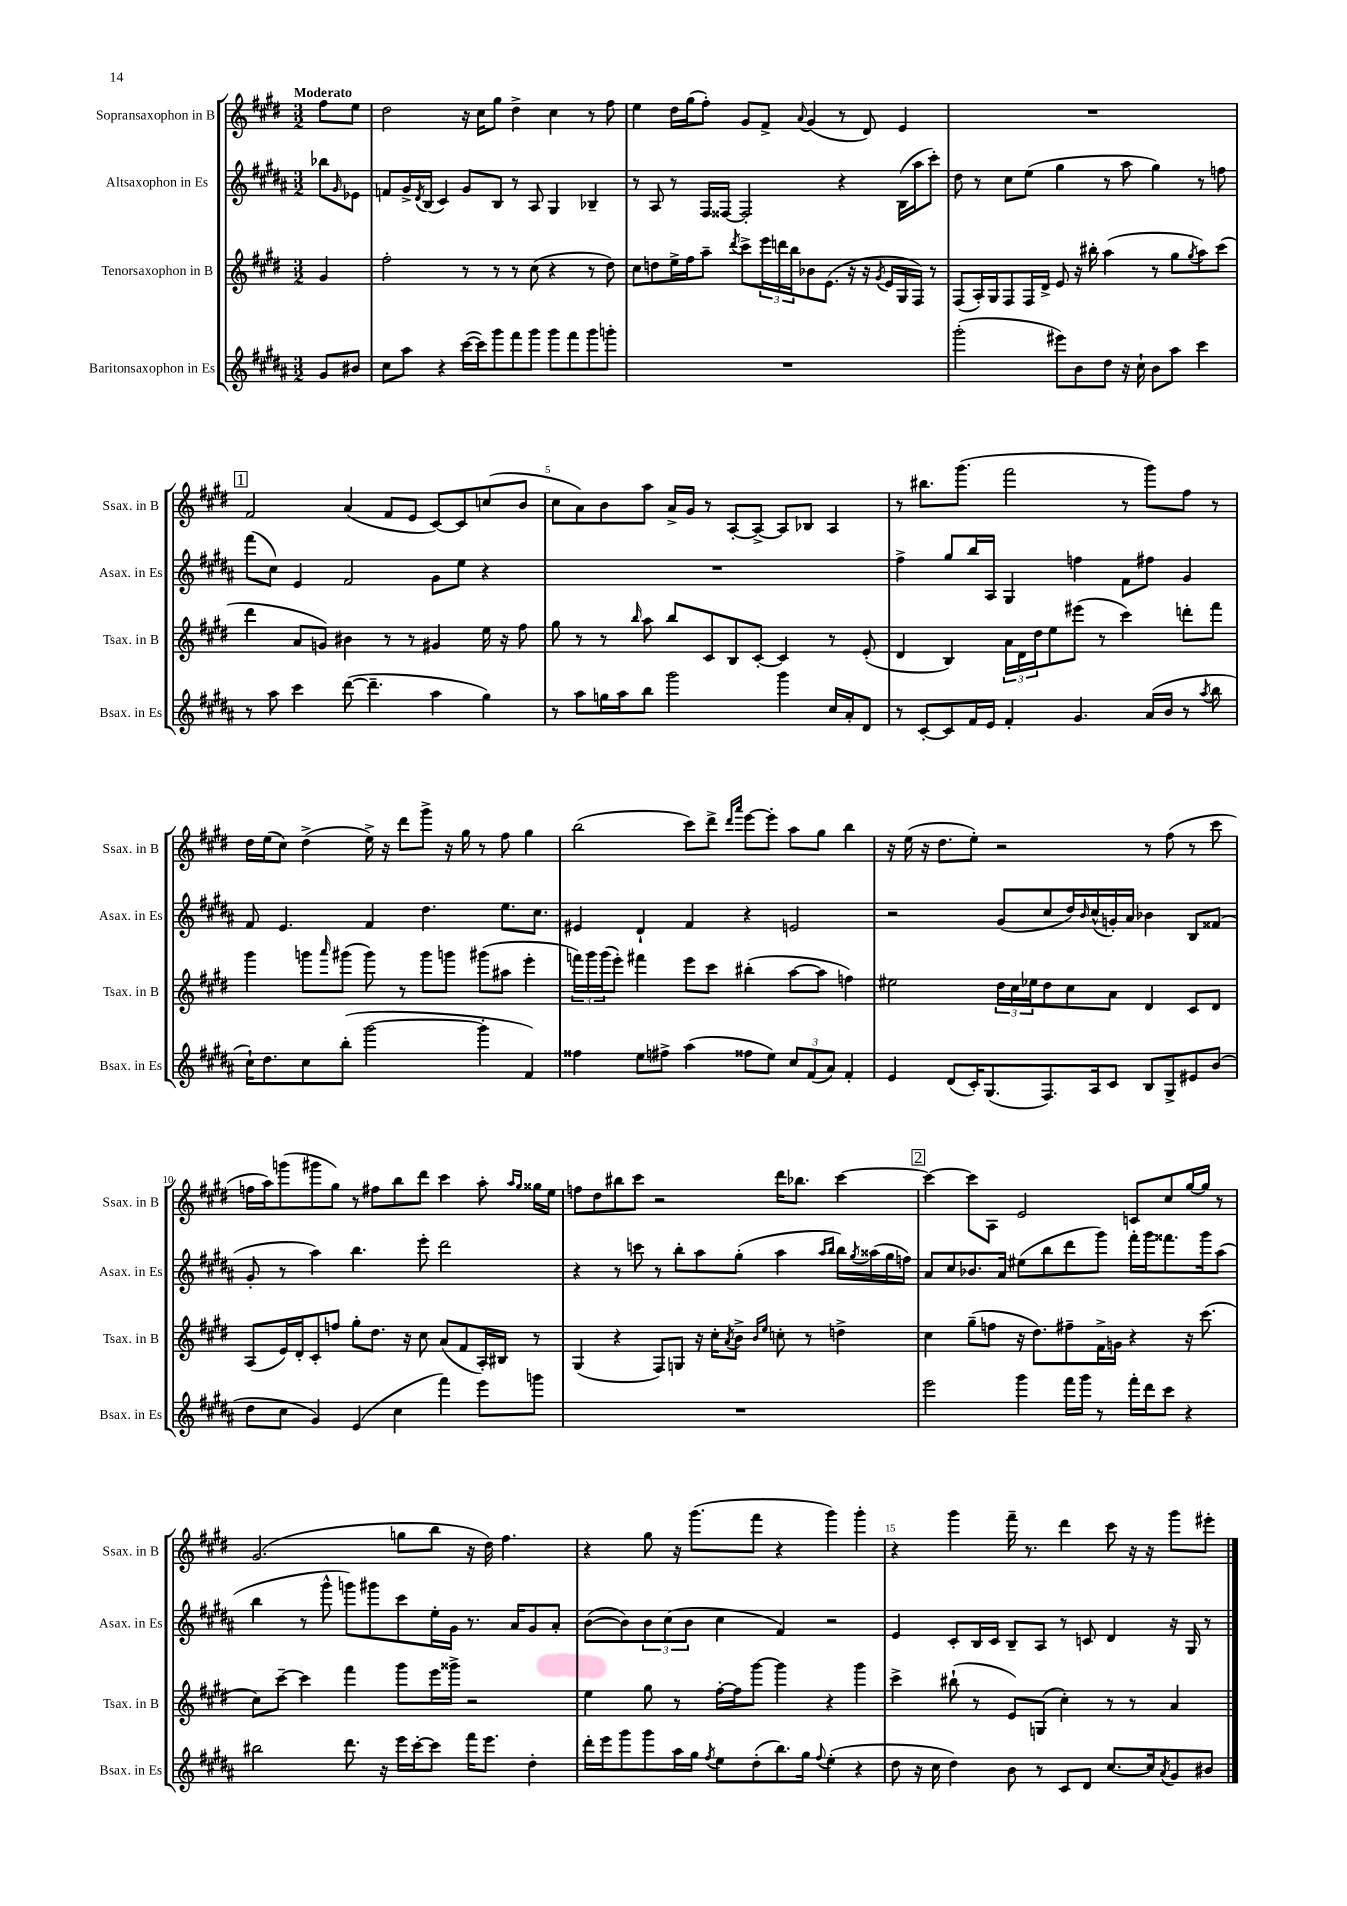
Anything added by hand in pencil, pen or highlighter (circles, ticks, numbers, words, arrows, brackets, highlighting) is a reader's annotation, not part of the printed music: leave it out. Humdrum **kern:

**kern	**kern	**kern	**kern
*part4	*part3	*part2	*part1
*staff4	*staff3	*staff2	*staff1
*I"Baritonsaxophon in Es	*I"Tenorsaxophon in B	*I"Altsaxophon in Es	*I"Sopransaxophon in B
*I'Bsax. in Es	*I'Tsax. in B	*I'Asax. in Es	*I'Ssax. in B
*clefG2	*clefG2	*clefG2	*clefG2
*k[f#c#g#d#a#]	*k[f#c#g#d#]	*k[f#c#g#d#a#]	*k[f#c#g#d#]
*M3/2	*M3/2	*M3/2	*M3/2
=	=	=	=
!	!	!	!LO:TX:a:B:t=Moderato
8g#/L	4g#/	8bb-X\L	8ff#\L
.	.	16qqg#/	.
8b#X/J	.	8e-X\J	8ee\J
=1	=1	=1	=1
8cc#\L	2ff#'\	8fn/L	2dd#\
8aa#\J	.	16g#^/L	.
.	.	8qd#/	.
.	.	(16B/JJ	.
4r	.	4c#/)	.
([16ccc#\LL	8r	8g#/L	16r
16ccc#\J])	.	.	16cc#\KL
8ggg#\	8r	8B/J	8gg#\J
8fff#\	8r	8r	4dd#^\
8ggg#\J	(8cc#\	8A#/	.
8ggg#\L	4r	4G#/	4cc#\
8fff#\	.	.	.
8ggg#\	8r	4B-X~/	8r
8gggn'\J	8dd#\)	.	8ff#\
=2	=2	=2	=2
1.r	8cc#\L	8r	4ee\
.	8ddn\	8A#/	.
.	16ee^\L	8r	16dd#\LL
.	16ff#\J	.	(16gg#\J
.	8aa~\J	16F#/LL	8ff#'\J)
.	.	[16F##X/JJ	.
.	8qddd#/	.	.
.	8ccc#^\L	2F##'/]	8g#/L
.	24eee\L	.	8f#^/J
.	24dddn\	.	.
.	24bb\J	.	.
.	.	.	8qqa/
.	8b-X\	.	(4g#/
.	(8.e\J	.	.
.	.	4r	8r
.	16r	.	.
.	16r	.	8d#/)
.	8qg#/	.	.
.	16e/LL	.	.
.	16G#/	(16B\LL	4e/
.	16F#/JJ)	16aa#\J	.
.	8r	8ccc#'\J)	.
=3	=3	=3	=3
(2ggg#'\	(8F#/L	8dd#\	1.r
.	16A'/L)	8r	.
.	16G#/J	.	.
.	8F#/	8cc#\L	.
.	16F#/L	(8ee\J	.
.	16d#^/JJ	.	.
8eee#X\L)	8e/	4gg#\	.
8b\	16r	.	.
.	16bb#X'\	.	.
8dd#\J	(4aa\	8r	.
16r	.	8aa#\	.
16cc#`\	.	.	.
8b\L	8r	4gg#\)	.
8aa#\J	8gg#\L	.	.
.	8qgg#/	.	.
4ccc#\	8aa\)	8r	.
.	(8ccc#\J	8ffn\	.
!!LO:LB:g=z
!!LO:REH:place=s1:t=1
=4	=4	=4	=4
8r	4ddd#\	(8fff#\L	2f#/
8aa#\	.	8cc#\J)	.
4ccc#\	8a/L	4e/	.
.	8gn/J)	.	.
([8ddd#\	4b#X\	2f#/	(4a/
4.ddd#~\]	.	.	.
.	8r	.	8f#/L
.	8r	.	8e/J
4aa#\	4g#X/	8g#\L	[8c#/L)
.	.	8ee\J	8c#/]
4gg#\)	16ee\	4r	(8ccn/
.	16r	.	.
.	8ff#\	.	8b/J
=5	=5	=5	=5
8r	8gg#\	1.r	8cc#\L
8aa#\L	8r	.	8a\)
16ggn\L	8r	.	8b\
16aa#\J	.	.	.
.	16qqbb/	.	.
8bb\J	8aa\	.	8aa\J
2ggg#\	8bb/L	.	16a^/LL
.	.	.	16g#/JJ
.	8c#/	.	8r
.	8B/	.	[8A'/L
.	[8c#'/J	.	8A^/J_
4ggg#\	4c#/]	.	8A/L]
.	.	.	8B-X/J
16cc#/LL	8r	.	4A/
16a#'/J	.	.	.
8d#/J	(8e'/	.	.
=6	=6	=6	=6
8r	4d#/	4ff#^\	8r
[8c#'/L	.	.	8.bb#X\L
8c#/]	4B/)	8gg#/L	.
.	.	.	(8.ggg#\J
16f#/L	.	16bb/L	.
16e/JJ	.	16A#/JJ	.
4f#'/	24a\LL	4G#/	2fff#\
.	24d#\	.	.
.	24dd#\J	.	.
.	8ee\	.	.
4.g#/	(8eee#X\J	4ffn\	.
.	8r	.	.
.	4ccc#\)	8f#\L	8r
(16a#/LL	.	8ff#X\J	8ggg#\L)
16b/JJ	.	.	.
8r	8dddn'\L	4g#/	8ff#\J
8qaa#/	.	.	.
8bb\	8fff#\J	.	8r
!!LO:LB:g=z
=7	=7	=7	=7
16cc#`\KL)	4ggg#\	8f#/	16dd#\LL
8.dd#\	.	.	(16ee\J
.	.	4.e/	8cc#\J)
8cc#\	8gggn\L	.	(4dd#^\
.	16qqaaa/	.	.
(8bb'\J	(8ggg#X\J	.	.
[2ggg#\	8ggg#\)	4f#/	16ee^\)
.	.	.	16r
.	8r	.	8ddd#\L
.	8ggg#\L	4.dd#\	8ggg#^\J
.	8gggn\J	.	16r
.	.	.	16gg#\
4ggg#'\]	(8ggg#X\L	.	8r
.	8aa#X\J	8.ee\L	8ff#\
4f#/)	4eee'\	.	4gg#\
.	.	8.cc#\J	.
=8	=8	=8	=8
4ff##X\	24fffn\LL)	4e#X/	(2bb\
.	24ggg#\	.	.
.	(24ggg#\J	.	.
.	8eee'\J)	.	.
8ee\L	4fff#X\	4d#`/	.
8ff#X^\J	.	.	.
(4aa#\	8eee\L	4f#/	8ccc#\L)
.	8ccc#\J	.	8ddd#^\J
.	.	.	16qqddd#/LL
.	.	.	16qqaaa/JJ
8ff##X\L	(4bb#X'\	4r	[8eee\L
8ee\J)	.	.	8eee'\J]
12cc#/L	[8aa\L	2en/	8aa\L
(12f#/	.	.	.
.	8aa\J]	.	8gg#\J
12a#/J)	.	.	.
4f#'/	4ffn\)	.	4bb\
=9	=9	=9	=9
4e/	2ee#X\	2r	16r
.	.	.	(16ee\
.	.	.	16r
.	.	.	8.dd#\L
(8d#/L	.	.	.
16c#'/K)	.	.	8ee'\J)
(8.G#/	.	.	.
.	24dd#\LL	(8g#/L	2r
.	24cc#\	.	.
.	24ee-X\J	.	.
8.F#/)	8dd#\	8cc#/	.
.	8cc#\	16dd#/L)	.
.	.	16qqb/	.
16A#/k	.	(16cc#^^/	.
8c#/J	8a\J	16gn'/)	.
.	.	16a#/JJ	.
8B/L	4d#/	4b-X\	8r
8G#^/	.	.	(8ff#\
8e#X/	8c#/L	8B/L	8r
(8b/J	8d#/J	(8f##X/J	8ccc#\
!!LO:LB:g=z
=10	=10	=10	=10
8dd#\L	(8A/L	8g#'/	16ffn\LL
.	.	.	16aa\J)
8cc#\J	16e/L)	8r	(8gggn\
.	16d#'/J	.	.
4g#/)	8c#'/	4aa#\)	8ggg#X\
.	8ffn/J	.	8gg#\J)
(4e/	8gg#'\L	4.bb\	8r
.	8.dd#\J	.	8ff#X\L
4cc#\	.	.	8bb\
.	16r	.	.
.	8cc#\	8eee'\	8ddd#\J
4fff#\)	(8a/L	2ddd#\	4ccc#\
.	8f#/	.	.
8eee\L	16A'/L)	.	8aa'\
.	16B#X/JJ	.	.
.	.	.	16qqaa/LL
.	.	.	16qqgg#/JJ
8gggn\J	8r	.	16gg##X\LL
.	.	.	16ee\JJ
=11	=11	=11	=11
1.r	(4G#/	4r	8ffn\L
.	.	.	8dd#\
.	4r	8r	8bb#X\
.	.	8cccn\	8ccc#\J
.	8F#/L)	8r	2r
.	8Gn/J	8bb'\L	.
.	16r	8aa#\	.
.	16cc#'\KL	.	.
.	8qa/	.	.
.	8b^\J	(8gg#'\J	.
.	16qqb/LL	.	.
.	16qqee/JJ	.	.
.	8ccn'\	4aa#\	16ddd#\KL
.	.	.	8.bb-X\J
.	8r	.	.
.	.	16qqaa#/LL	.
.	.	16qqbb/JJ	.
.	4ddn^\	16bb\LL)	[4ccc#\
.	.	8qgg#/	.
.	.	(16aa##X\	.
.	.	16gg#\	.
.	.	16ffn\JJ)	.
!!LO:REH:place=s1:t=2
=12	=12	=12	=12
2eee\	4cc#\	8a#/L	4ccc#\_
.	.	8cc#/	.
.	(8gg#~\L	8.b-X/	8ccc#\L]
.	8ffn\J	.	8A\J
.	.	16a#/Jk	.
4ggg#\	16r	(8ee#X\L	2e/
.	8.dd#\L)	.	.
.	.	8bb\	.
16fff#\LL	8ff#X~\	8ddd#\	.
16ggg#\JJ	.	.	.
8r	16f#^\L	8ggg#\J)	.
.	16gn\JJ	.	.
16fff#'\LL	4r	16fff#'\LL	8cn/L
16ddd#\J	.	16ggg#\J	.
8ccc#\J	.	8.fff##X\	8cc#/
4r	16r	.	[16gg#/L
.	(8.ccc#\	16ggg#\k	16gg#/JJ]
.	.	(8aa#\J	8r
!!LO:LB:g=z
=13	=13	=13	=13
2bb#X\	8cc#\L)	4bb\	(2.g#/
.	[8ccc#~\J	.	.
.	4ccc#\]	8r	.
.	.	8ggg#^^\	.
8.ddd#\	4fff#\	8gggn\L)	.
.	.	8ggg#X\	.
16r	.	.	.
16eee\LL	8ggg#\L	8ccc#\	8ggn\L
[16ccc#'\J	.	.	.
8ccc#\J]	16eee\L	16ee'\L	8bb\J
.	16ggg##X^\JJ	16g#\JJ	.
16fff#\KL	2r	8.r	16r
8.eee\J	.	.	16dd#\)
.	.	.	4.ff#\
.	.	16a#/KL	.
4dd#'\	.	8g#/	.
.	.	8a#'/J	.
=14	=14	=14	=14
16ddd#'\LL	4ee\	([8b\L	4r
16eee\J	.	.	.
8ggg#\	.	8b\])	.
8ggg#\	8gg#\	12b\	8gg#\
.	.	(12cc#\	.
16aa#\L	8r	.	16r
.	.	12b\J	.
16gg#\JJ	.	.	(8.ggg#\L
8qff#/	.	.	.
8ee\L	[16ff#'\LL	4cc#\	.
.	16ff#\J]	.	.
(8dd#'\	[8ggg#\J	.	8fff#\J
8.bb\)	4ggg#\]	4f#/)	4r
16gg#\Jk	.	.	.
8qqff#/	.	.	.
(4ee'\	4r	2r	4ggg#\)
4r	4ggg#\	.	4ggg#'\
=15	=15	=15	=15
8dd#\	4ccc#^\	4e/	4r
16r	.	.	.
16cc#\	.	.	.
4dd#\)	(8bb#X`\	8c#'/L	4ggg#\
.	8r	16B/L	.
.	.	16c#/JJ	.
8b\	8e/L)	8B~/L	16fff#~\
.	.	.	8.r
8r	(8Gn/J	8A#/J	.
8c#/L	4cc#'\)	8r	4ddd#\
8d#/J	.	8cn/	.
[8.cc#/L	8r	4d#/	8ccc#\
.	8r	.	16r
16cc#/k]	.	.	16r
8qa#/	.	.	.
8g#/	4a/	16r	8ggg#\L
.	.	16G#/	.
8b#X/J	.	8r	8eee#X'\J
==	==	==	==
*-	*-	*-	*-
